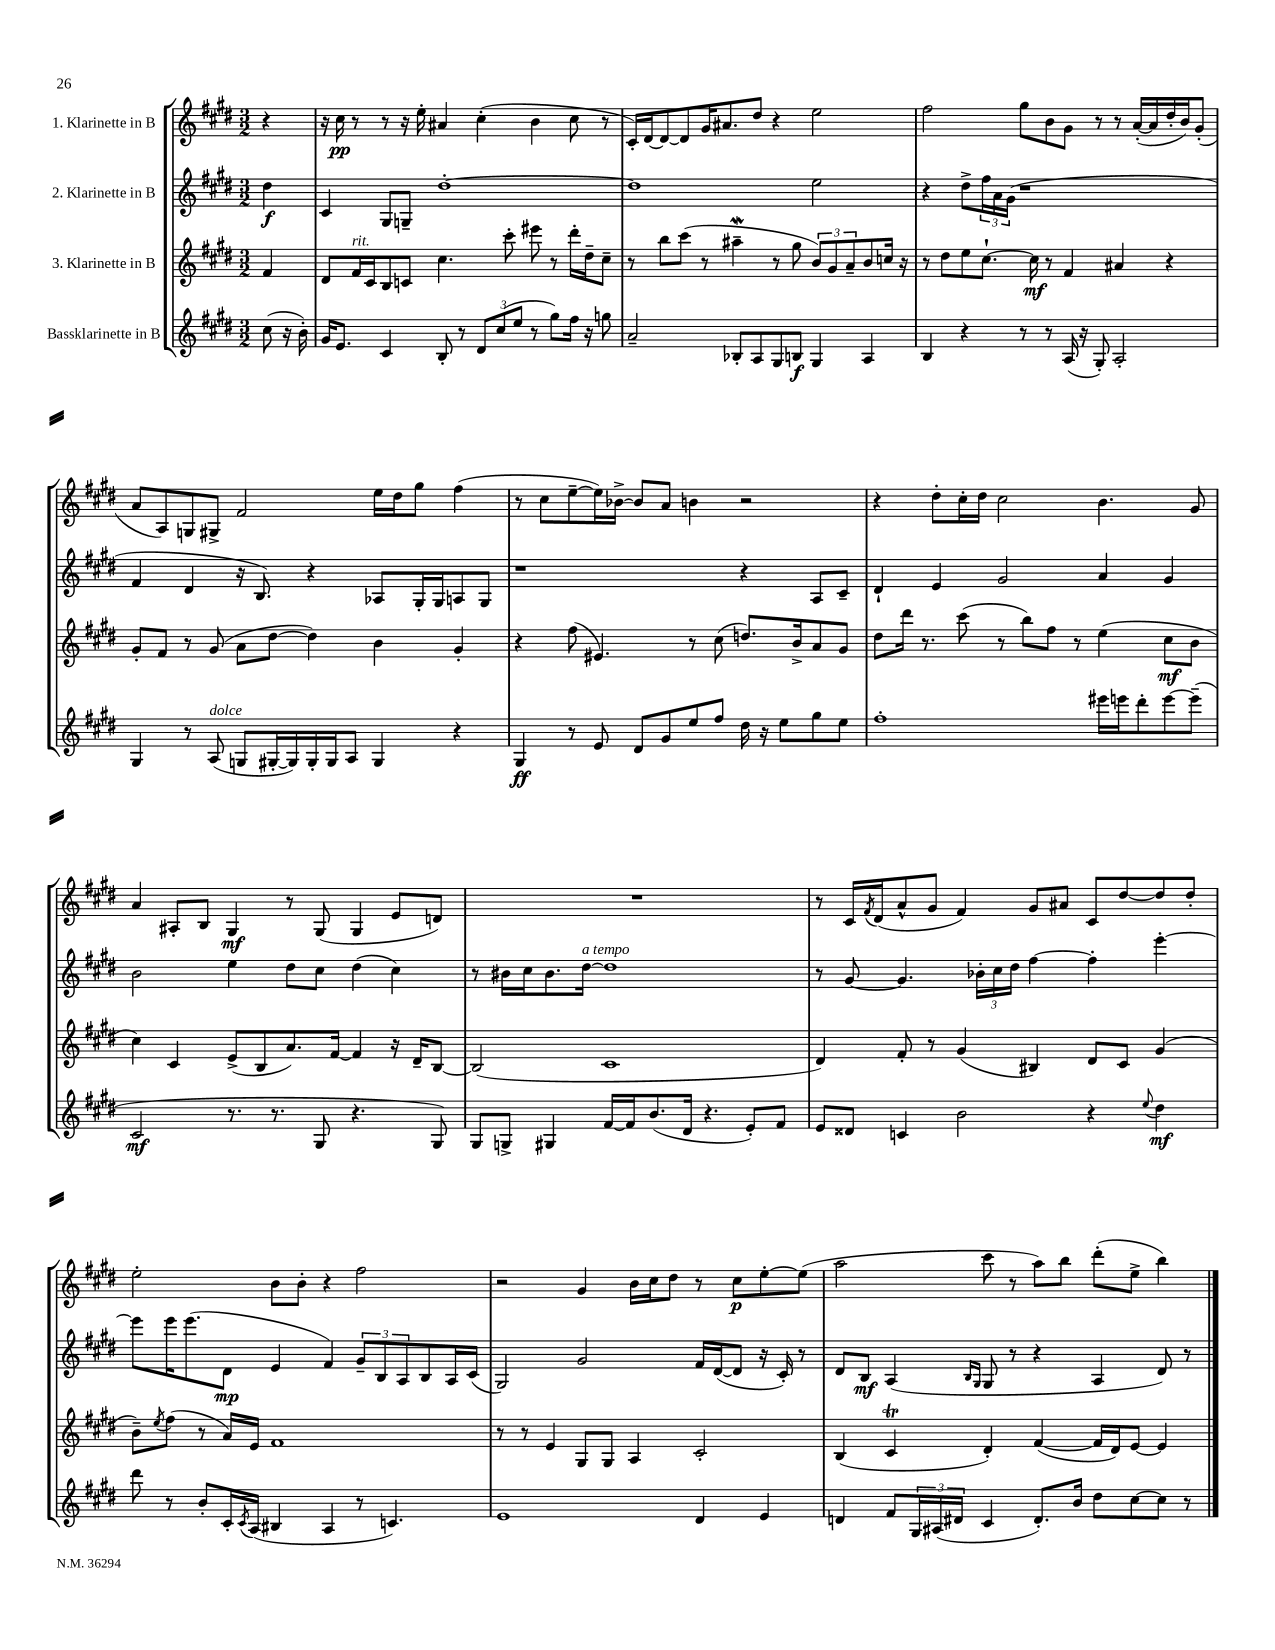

**kern	**kern	**kern	**kern
*staff4	*staff3	*staff2	*staff1
*clefG2	*clefG2	*clefG2	*clefG2
*k[f#c#g#d#]	*k[f#c#g#d#]	*k[f#c#g#d#]	*k[f#c#g#d#]
*M3/2	*M3/2	*M3/2	*M3/2
(8cc#	4f#	4dd#	4r
16r	.	.	.
16b')	.	.	.
=	=	=	=
16g#	8d#	4c#	16r
8.e	.	.	16cc#
.	16f#	.	8r
.	16c#	.	.
4c#	8B	8G#	8r
.	8c	8G~	16r
.	.	.	16ee'
8B'	4.cc#	[1dd#'	4a#
8r	.	.	.
12d#	.	.	(4cc#'
(12cc#	.	.	.
.	8ccc#'	.	.
12ee	.	.	.
8r	8eee#	.	4b
8gg#)	8r	.	.
16ff#	16ddd#'	.	8cc#
16r	16dd#~	.	.
8gg	8cc#~	.	8r
=	=	=	=
2a~	8r	1dd#]	16c#')
.	.	.	[16d#
.	8bb	.	8d#_
.	(8ccc#	.	8d#]
.	8r	.	16g#
.	.	.	8.a#
8B-'	4aa#~	.	.
8A	.	.	8dd#
8G#	8r	.	4r
8B	8gg#	.	.
4G#	12b)	2ee	2ee
.	12g#	.	.
.	12a~	.	.
4A	8b	.	.
.	16cc	.	.
.	16r	.	.
=	=	=	=
4B	8r	4r	2ff#
.	8dd#	.	.
4r	8ee	8dd#^	.
.	[8.cc#`	24ff#	.
.	.	24a	.
.	.	(24g#	.
8r	.	1r	8gg#
.	16cc#]	.	.
8r	8r	.	8b
(16A	4f#	.	8g#
16r	.	.	.
8G#')	.	.	8r
2A'	4a#	.	8r
.	.	.	([16a'
.	.	.	16a]
.	4r	.	16dd#'
.	.	.	16b)
.	.	.	(8g#'
=	=	=	=
4G#	8g#'	4f#	8a
.	8f#	.	8A)
8r	8r	4d#	8G
(8A	(8g#	.	8G#^
8G	8a	16r	2f#
.	.	8.B)	.
[16G#'	[8dd#	.	.
16G#])	.	.	.
16G#'	4dd#])	4r	.
16G#	.	.	.
8A	.	.	.
4G#	4b	8A-	16ee
.	.	.	16dd#
.	.	16G#'	8gg#
.	.	16G#	.
4r	4g#'	8A	(4ff#
.	.	8G#	.
=	=	=	=
4G#	4r	1r	8r
.	.	.	8cc#
8r	(8ff#	.	[8ee~
8e	4.e#)	.	16ee])
.	.	.	[16b-^
8d#	.	.	8b-]
8g#	.	.	8a
8ee	8r	.	4b
8ff#	(8cc#	.	.
16dd#	8.dd)	4r	2r
16r	.	.	.
8ee	.	.	.
.	16b^	.	.
8gg#	8a	8A	.
8ee	8g#	8c#~	.
=	=	=	=
1ff#'	8dd#	4d#`	4r
.	16ddd#	.	.
.	8.r	.	.
.	.	4e	8dd#'
.	(8ccc#	.	16cc#'
.	.	.	16dd#
.	8r	2g#	2cc#
.	8bb)	.	.
.	8ff#	.	.
.	8r	.	.
16eee#	(4ee	4a	4.b
16eee	.	.	.
8ddd#'	.	.	.
[8eee	8cc#	4g#	.
(8eee~]	8b	.	8g#
=	=	=	=
2c#	4cc#)	2b	4a
.	4c#	.	8A#'
.	.	.	8B
8.r	(8e^	4ee	4G#
.	8B	.	.
8.r	.	.	.
.	8.a)	8dd#	8r
8G#	.	8cc#	(8G#
.	[16f#	.	.
4.r	4f#]	(4dd#	4G#
.	16r	4cc#)	8e
.	16d#~	.	.
8G#)	[8B	.	8d)
=	=	=	=
8G#	(2B]	8r	1.r
8G^	.	16b#	.
.	.	16cc#	.
4G#	.	8.b#	.
.	.	[16dd#	.
[16f#	1c#	1dd#]	.
16f#]	.	.	.
(8.b	.	.	.
16d#	.	.	.
4.r	.	.	.
8e')	.	.	.
8f#	.	.	.
=	=	=	=
8e	4d#)	8r	8r
8d##	.	[8g#	16c#
.	.	.	8qf#
.	.	.	(16d#
4c	8f#'	4.g#]	8a^^
.	8r	.	8g#
2b	(4g#	.	4f#)
.	.	24b-'	.
.	.	24cc#	.
.	.	24dd#	.
.	4B#)	[4ff#	8g#
.	.	.	8a#
4r	8d#	4ff#']	8c#
.	8c#	.	[8dd#
8qqee	.	.	.
4dd#	(4g#	[4eee'	8dd#]
.	.	.	8dd#'
=	=	=	=
8ddd#	8b~)	8eee]	2ee'
.	8qee	.	.
8r	(8ff#	16eee	.
.	.	(8.eee	.
8b'	8r	.	.
16c#'	16a)	8d#	.
8qc#	.	.	.
(16A	16e	.	.
4B#	1f#	4e	8b
.	.	.	8b'
4A	.	4f#)	4r
8r	.	12g#~	2ff#
.	.	12B	.
4.c)	.	.	.
.	.	12A	.
.	.	8B	.
.	.	16A	.
.	.	(16c#	.
=	=	=	=
1e	8r	2G#)	2r
.	8r	.	.
.	4e	.	.
.	8G#	2g#	4g#
.	8G#	.	.
.	4A	.	16b
.	.	.	16cc#
.	.	.	8dd#
4d#	2c#'	16f#	8r
.	.	([16d#	.
.	.	8d#]	8cc#
4e	.	16r	[8ee'
.	.	16c#')	.
.	.	8r	(8ee]
=	=	=	=
4d	(4B	8d#	2aa
.	.	8B	.
8f#	4c#	(4A	.
24G#	.	.	.
(24A#	.	.	.
24d#	.	.	.
.	.	16qqB	.
.	.	16qqG#	.
4c#	4d#')	8G#	8ccc#
.	.	8r	8r
8.d#')	([4f#	4r	8aa)
.	.	.	8bb
16b	.	.	.
8dd#	16f#]	4A	(8ddd#'
.	16d#)	.	.
[8cc#	[8e	.	8ee^
8cc#]	4e]	8d#)	4bb)
8r	.	8r	.
==	==	==	==
*-	*-	*-	*-
